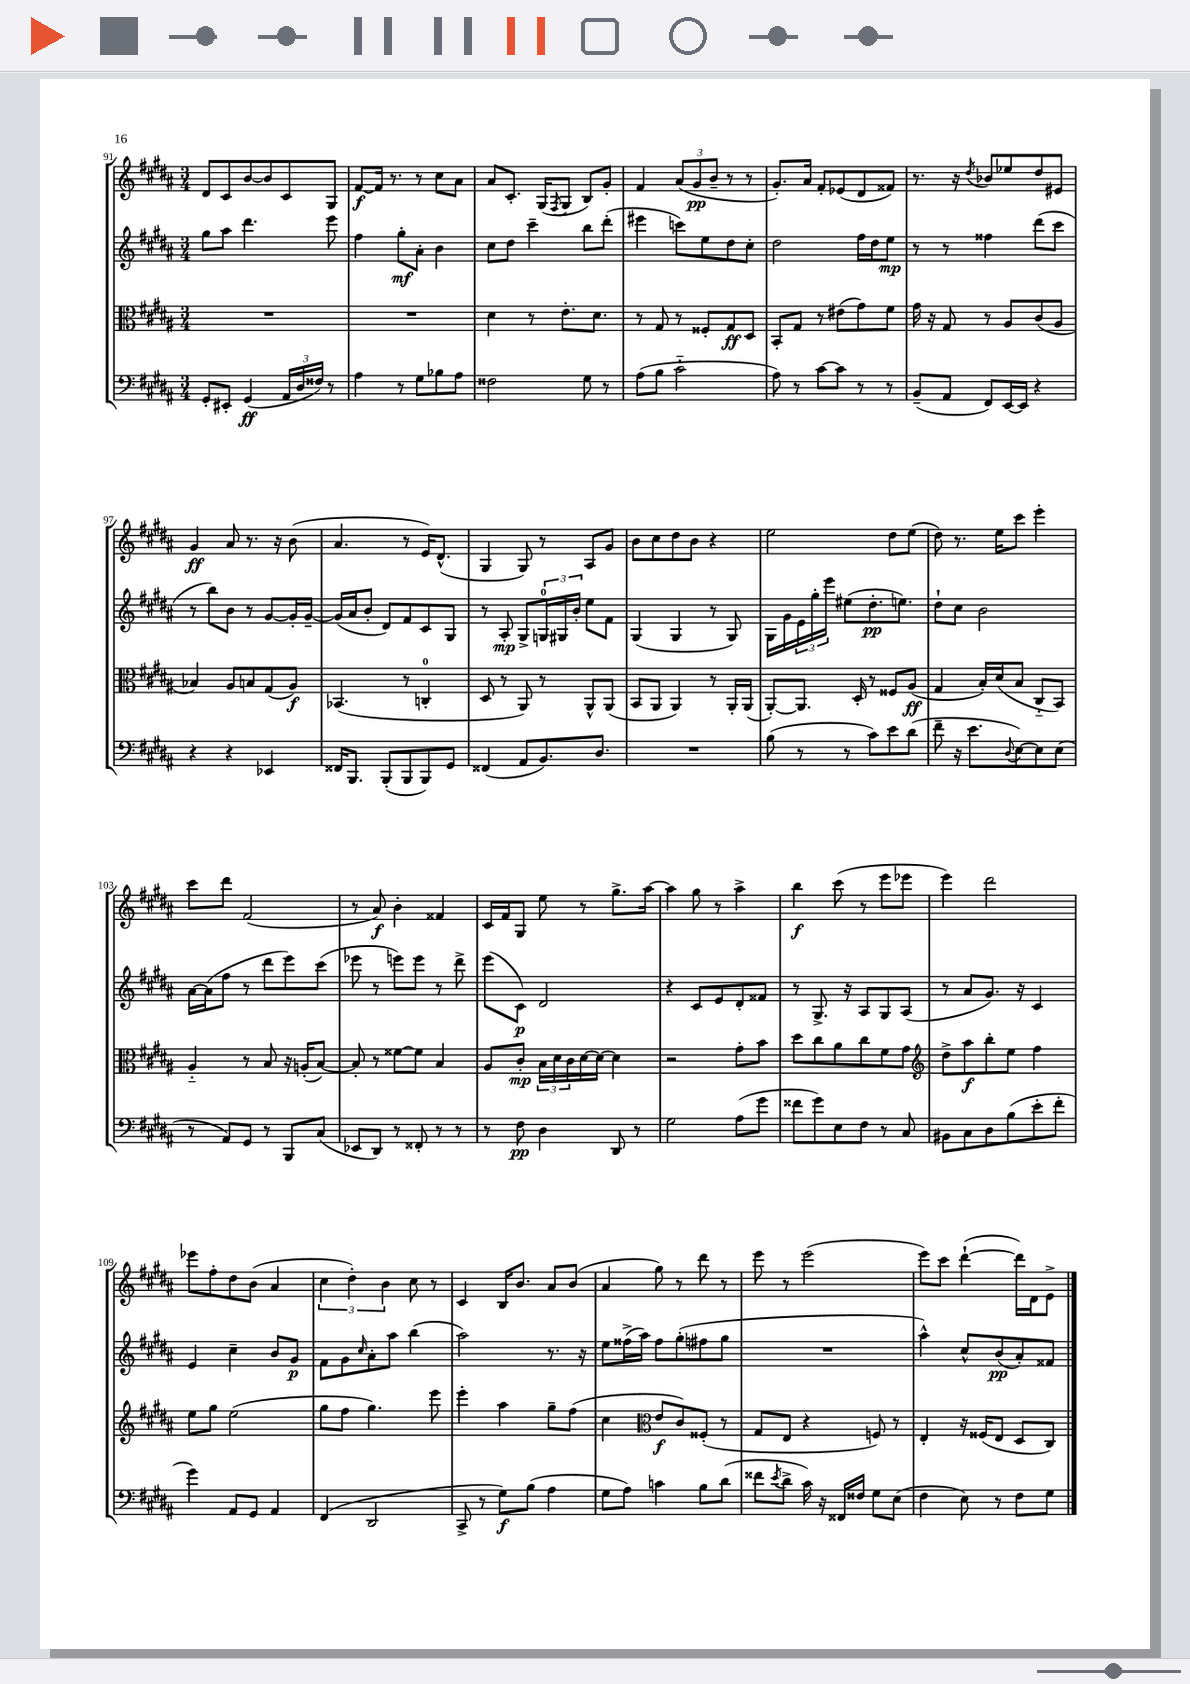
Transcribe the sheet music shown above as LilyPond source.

<<
\new StaffGroup <<
\new Staff = "s0" {
    \clef treble \key b \major \numericTimeSignature \time 3/4
    dis'8 cis'8 b'8~ b'8 cis'8 gis8 |
    fis'8~\f fis'16 r8. r8 cis''8 ais'8 |
    ais'8 cis'8.-. gis16( \acciaccatura { fis8 } gis8 b8) gis'8-. |
    fis'4 \tuplet 3/2 { ais'8( gis'8\pp b'8-- } r8 r8 |
    gis'8.-.) ais'16 fis'8-. ees'8( dis'8 fisis'8) |
    r8. r16 \acciaccatura { dis''8 } bes'8 ees''8 dis''8 eis'8 |
    gis'4\ff ais'8 r8. r16 b'8( |
    ais'4. r8 e'16) dis'8.-^( |
    gis4 gis8) r8 ais8 gis'8 |
    b'8 cis''8 dis''8 b'8 r4 |
    e''2 dis''8 e''8( |
    dis''8) r8. e''16 cis'''8 e'''4-. |
    cis'''8 dis'''8 fis'2( |
    r8 ais'8\f) b'4-. fisis'4 |
    cis'16 fis'16 gis8 e''8 r8 gis''8.-> ais''16~ |
    ais''4 gis''8 r8 ais''4-> |
    b''4\f cis'''8( r8 e'''8 ees'''8 |
    e'''4) dis'''2 |
    ees'''8 fis''8-. dis''8 b'8( ais'4 |
    \tuplet 3/2 { cis''4 dis''4-.) b'4 } cis''8 r8 |
    cis'4 b16 b'8. ais'8 b'8( |
    ais'4 gis''8) r8 dis'''8 r8 |
    e'''8 r8 e'''2( |
    e'''8) cis'''8 dis'''4~-!( dis'''16) dis'16 e'8-> \bar "|." |
}
\new Staff = "s1" {
    \clef treble \key b \major \numericTimeSignature \time 3/4
    gis''8 ais''8 dis'''4. e'''8 |
    fis''4 gis''8-.\mf ais'8-. b'4 |
    cis''8 dis''8 cis'''4-- b''8 dis'''8-.( |
    eis'''4 c'''8) e''8 dis''8 cis''8-. |
    dis''2 fis''16 dis''16 e''8\mp |
    r8 r8 fisis''4 dis'''8( cis'''8 |
    r8 b''8) b'8 r8 gis'8~ gis'16-. gis'16~-- |
    gis'16( ais'16 b'8-. dis'8) fis'8 cis'8 gis8 |
    r8 ais8-.\mp gis8-> \tuplet 3/2 { g16-0 gis16 b'16-. } e''8 fis'8 |
    gis4( gis4 r8 gis8) |
    gis16 gis'16 \tuplet 3/2 { e'16 gis''16-. e'''16 } eis''8( dis''8.-.\pp e''8.) |
    dis''8-! cis''8 b'2 |
    ais'16~ ais'16( fis''8 r8 dis'''8 e'''8) cis'''8( |
    ees'''8 r8 e'''8) e'''8 r8 dis'''8-> |
    e'''8( cis'8\p) dis'2 |
    r4 cis'8 e'8 dis'8-. fisis'8 |
    r8 gis8.-> r16 ais8 gis8 ais8( |
    r8 ais'8 gis'8.) r16 cis'4 |
    e'4 cis''4-- b'8 gis'8\p |
    fis'8 gis'8 \grace { cis''16 } ais'8-. ais''8 b''4( |
    ais''2) r8. r16 |
    e''8 fisis''16->( ais''16) fisis''8 gis''8-.( fis''8 gis''8 |
    R2. |
    ais''4-^) cis''8-^ b'8\pp( ais'8-.) fisis'8 \bar "|." |
}
\new Staff = "s2" {
    \clef alto \key b \major \numericTimeSignature \time 3/4
    R2. |
    R2. |
    dis'4 r8 e'8.-. dis'8. |
    r8 gis8 r8 fisis8-. gis8\ff dis8 |
    b,8-. gis8 r8 eis'8( gis'8) fis'8 |
    gis'16 r16 gis8 r8 ais8 cis'8( ais8 |
    bes4) ais8 b8 gis8( ais8\f) |
    bes,4.( r8 c4-0-. |
    dis8 r8 ais,8) r8 ais,8-^ ais,8( |
    b,8 ais,8 ais,4) r8 ais,16-. ais,16( |
    ais,8~-.) ais,8. dis16-. r8 fisis8 ais8\ff( |
    gis4 b16-.) dis'16( b8 cis8-_ b,8) |
    ais4-_ r8 b8 r16 a16-.( b8~) |
    b8-. r8 fisis'8~ fisis'8 b4 |
    ais8 cis'8-.\mp \tuplet 3/2 { b16 dis'16 cis'16 } dis'16~ dis'16~ dis'4 |
    r2 gis'8-. b'8 |
    dis''8 cis''8 ais'8 cis''8 fis'8 gis'8 |
    \clef treble dis''8-> ais''8\f b''8-. e''8 fis''4 |
    e''8 gis''8 e''2( |
    gis''8 fis''8 gis''4.) e'''8 |
    e'''4-. ais''4 gis''8-- fis''8( |
    cis''4 \clef alto e'8\f cis'8) fisis8-.( r8 |
    gis8 e8 r4 f8) r8 |
    e4-. r16 fisis16( e8 dis8 cis8) \bar "|." |
}
\new Staff = "s3" {
    \clef bass \key b \major \numericTimeSignature \time 3/4
    gis,8-. eis,8-. gis,4\ff( \tuplet 3/2 { ais,16 dis16 fisis16) } r8 |
    ais4 r8 gis8 bes8 ais8 |
    fisis2 gis8 r8 |
    ais8( b8 cis'2-_ |
    ais8) r8 cis'8~ cis'8 r8 r8 |
    b,8--( ais,8 fis,8) e,16~ e,16 r4 |
    r4 r4 ees,4 |
    fisis,16 b,,8. b,,8-.( b,,8 b,,8) gis,8 |
    fisis,4( ais,8 b,8.) dis8. |
    R2. |
    b8( r8 r8 cis'8) e'8 dis'8( |
    fis'8-- r16 e'8. \appoggiatura { dis8 } e8~) e8 e8( |
    r8 ais,8) gis,8 r8 b,,8 cis8( |
    ees,8 dis,8) r8 fisis,8-. r8 r8 |
    r8 fis8\pp dis4 dis,8 r8 |
    gis2 ais8( gis'8 |
    fisis'8 gis'8) e8 fis8 r8 cis8 |
    bis,8 cis8 dis8 b8( e'8-. fis'8-. |
    gis'4) ais,8 gis,8 ais,4 |
    fis,4( dis,2 |
    cis,8-> r8 gis8\f) b8( ais4 |
    gis8 ais8) c'4 b8 dis'8( |
    fisis'8 \acciaccatura { e'8 } dis'8-> cis'16) r16 fisis,16 fisis16 gis8 e8( |
    fis4 e8) r8 fis8 gis8 \bar "|." |
}
>>
>>
\layout { \context { \Score currentBarNumber = #91 } }
